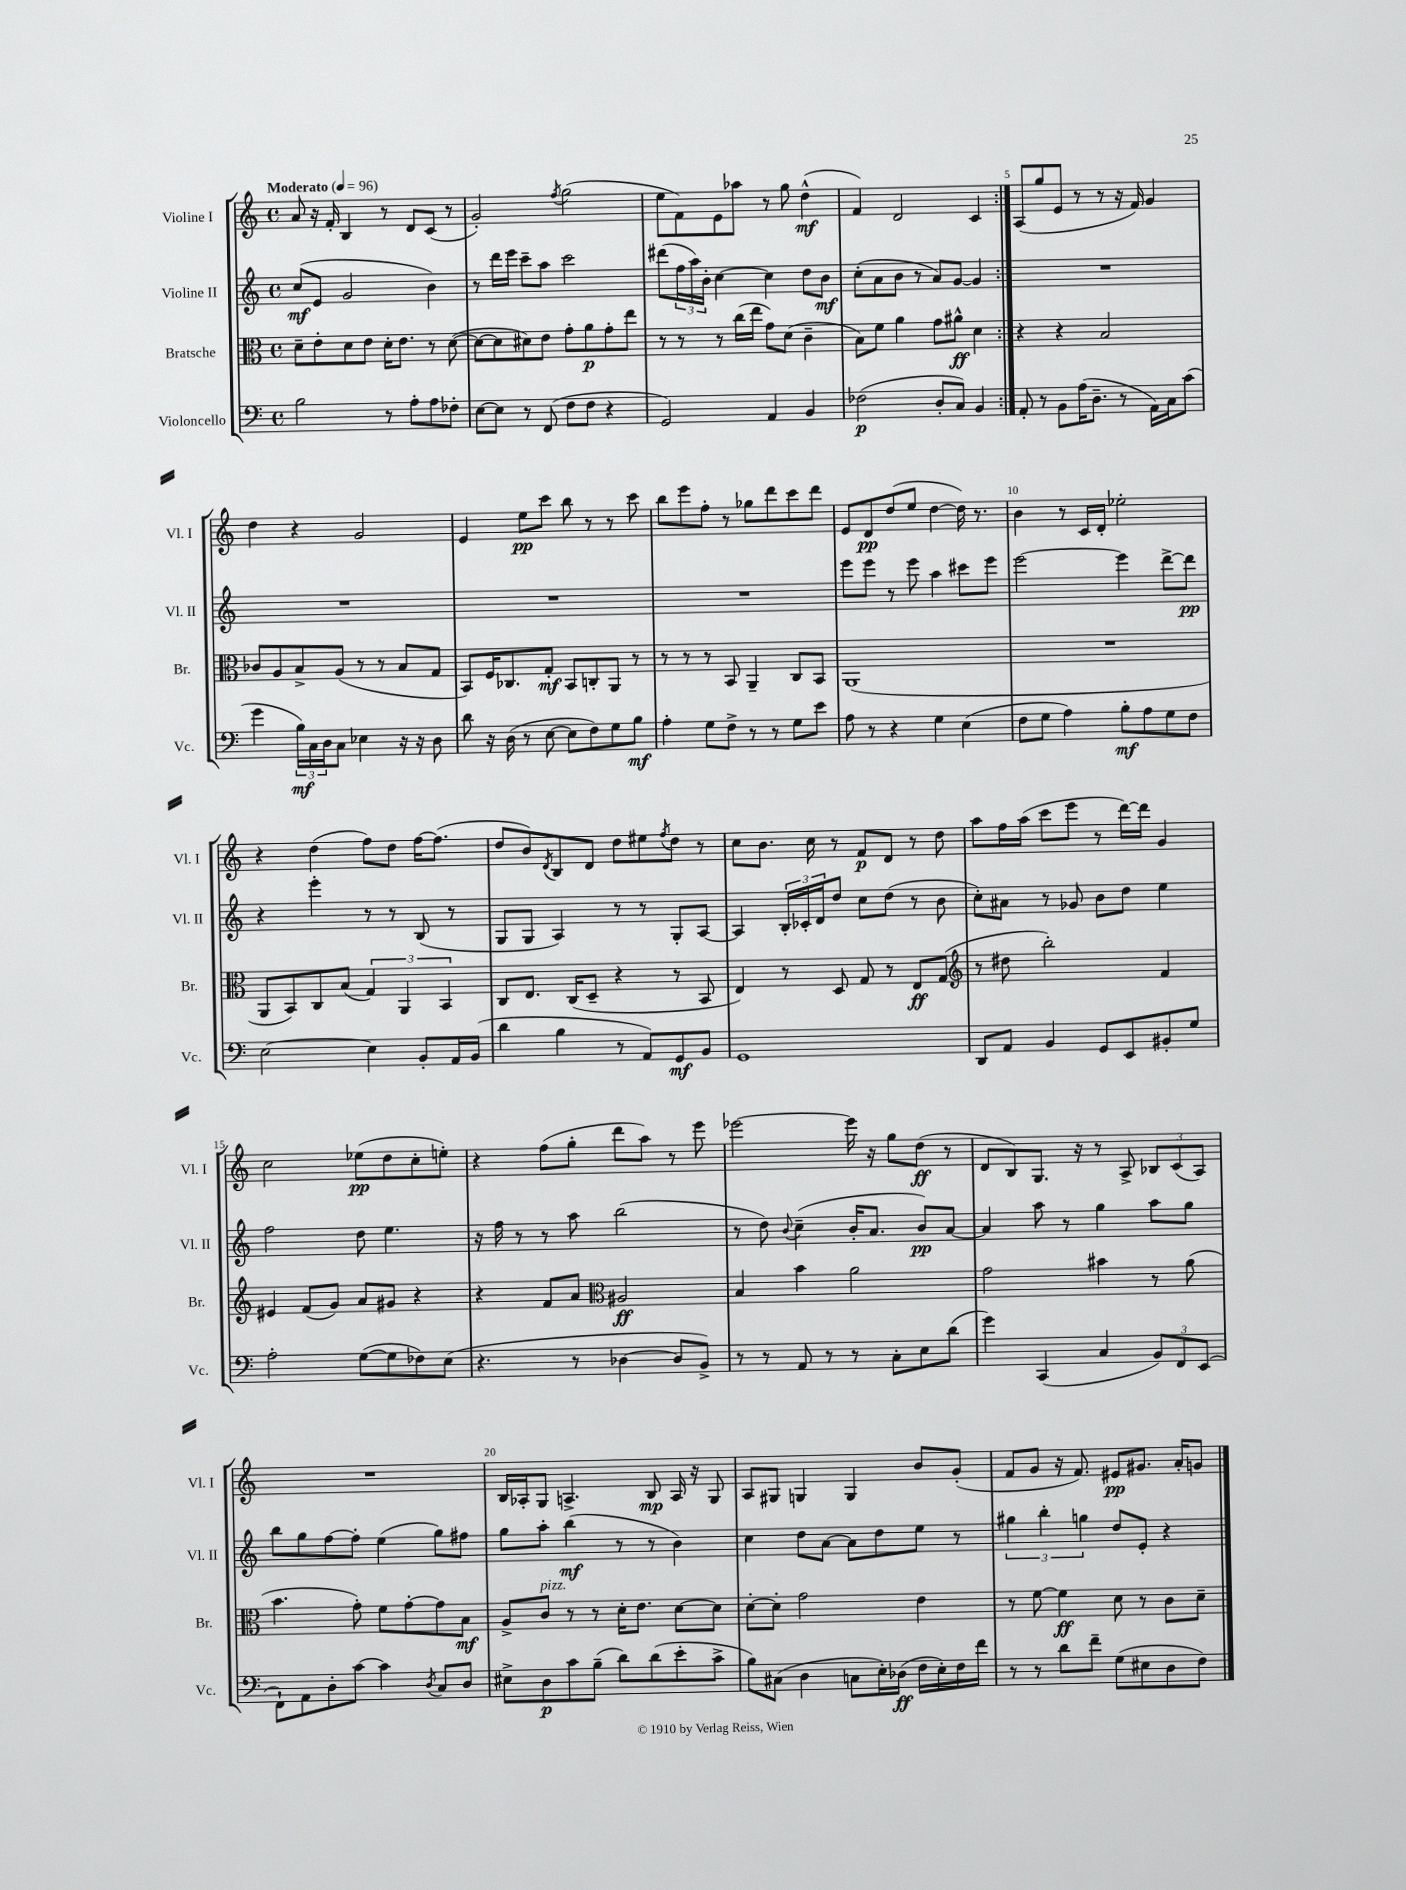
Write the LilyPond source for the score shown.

<<
\new StaffGroup <<
\new Staff = "s0" \with { instrumentName = "Violine I" shortInstrumentName = "Vl. I" } {
    \clef treble \key c \major \defaultTimeSignature \time 4/4 \tempo "Moderato" 4 = 96
    \repeat volta 2 { a'8 r16 f'16-. b4 r8 d'8 c'8( r8 |
    g'2-.) \acciaccatura { f''8 } g''2( |
    e''8 f'8) e'8 aes''8 r8 g''8 d''4-^\mf( |
    f'4) d'2 c'4 | }
    a8( g''8 e'8 r8 r8 r16 f'16) g'4 |
    d''4 r4 g'2 |
    e'4 e''8\pp c'''8 b''8 r8 r8 c'''8 |
    b''8 e'''8 f''8-. r8 ges''8 d'''8 c'''8 d'''8 |
    e'8 d'8\pp d''8( e''8 d''4~ d''16) r8. |
    b'4 r8 c'16 d'16-. ees''2-. |
    r4 d''4( f''8) d''8 f''16~ f''8.( |
    d''8 b'8) \acciaccatura { d'8 } b8 d'8 d''8 eis''8 \acciaccatura { f''8 } d''8 r8 |
    c''8 b'8. c''16 r8 f'8\p d'8 r8 d''8 |
    a''8 f''16 a''16( c'''8 e'''8 r8 d'''16~) d'''16 g'4 |
    c''2 ees''8\pp( d''8 c''8-. e''8-.) |
    r4 f''8( g''8-. d'''8 a''8) r8 e'''8 |
    ees'''2~ ees'''16 r16 g''8 d''8\ff( r8 |
    d'8 b8) g8. r16 r8 a8-> \tuplet 3/2 { bes8 c'8( a8) } |
    R1 |
    b16 aes16-. g8 a4.-> b8\mp a16 r16 g8 |
    a8 gis8 g4 g4 b'8 g'8-.( |
    f'8 g'8 r16 f'8.) eis'8\pp gis'8. a'16-. g'8 \bar "|." |
}
\new Staff = "s1" \with { instrumentName = "Violine II" shortInstrumentName = "Vl. II" } {
    \clef treble \key c \major \defaultTimeSignature \time 4/4
    \repeat volta 2 { c''8\mf( e'8 g'2 b'4) |
    r8 d'''16 e'''16 c'''8-- a''8 c'''2 |
    dis'''8( \tuplet 3/2 { f''16 a''16) b'16-. } c''4~ c''4 d''8 b'8\mf |
    c''8-.( a'8 b'8 r8 a'8) g'8~ g'4 | }
    R1 |
    R1 |
    R1 |
    R1 |
    e'''8 e'''8 r8 e'''8 a''4 cis'''8 e'''8 |
    e'''2~ e'''4 d'''8~-> d'''8\pp |
    r4 e'''4-. r8 r8 b8( r8 |
    g8 g8 a4) r8 r8 g8-. a8~ |
    a4 \tuplet 3/2 { b16-. ces'16-. d'16 } d''8 c''8 d''8( r8 b'8 |
    c''8-.) ais'8 r8 ges'8 b'8 d''8 e''4 |
    f''2 d''8 e''4. |
    r16 f''16 r8 r8 a''8 b''2( |
    r8 d''8) \appoggiatura { b'8 } c''4--( b'16-. a'8. b'8\pp) a'8~ |
    a'4 a''8 r8 g''4 a''8 g''8 |
    b''8 g''8 f''8~ f''8-. e''4( g''8) fis''8 |
    g''8 a''8-. b''4\mf( r8 r8 b'4) |
    c''4 d''8 a'8~ a'8 d''8 e''8 r8 |
    \tuplet 3/2 { gis''4 b''4-. g''4 } d''8 e'8-. r4 \bar "|." |
}
\new Staff = "s2" \with { instrumentName = "Bratsche" shortInstrumentName = "Br." } {
    \clef alto \key c \major \defaultTimeSignature \time 4/4
    \repeat volta 2 { d'8-- e'8-. d'8 e'8 d'16-. e'8. r8 d'8~( |
    d'8~ d'8 dis'8) e'8 g'8-. a'8\p g'8-. e''8 |
    r8 r8 r8 c''16( e''16 g'8) d'8( c'4-- |
    b8) f'8 a'4 g'8 ais'8-^\ff d'4 | }
    r4 r4 b2 |
    ces'8 a8 b8-> a8( r8 r8 b8 g8 |
    b,8) f16 ces8. g8-.\mf b,8 c8-. a,8 r8 |
    r8 r8 r8 b,8 a,4-- c8 b,8 |
    a,1( |
    R1 |
    a,8 b,8) c8 b8( \tuplet 3/2 { g4) a,4 b,4 } |
    c8 e8. c16( d8-- r4 r8 b,8 |
    e4) r8 d8 g8 r8 e8\ff g8( |
    \clef treble r8 dis''8 b''2-.) f'4 |
    eis'4 f'8( g'8) a'8 gis'8 r4 |
    r4 f'8 a'8 \clef alto ais2\ff |
    b4 b'4 a'2 |
    g'2 bis'4 r8 a'8( |
    b'4. g'8-.) f'8 g'8~-. g'8 b8\mf |
    a8-> c'8^\markup { \italic "pizz." } r8 r8 d'16-. e'8. d'8~ d'8 |
    d'8~-. d'8-. g'2 e'4 |
    r8 f'8~ f'4\ff d'8 r8 c'8 d'8-- \bar "|." |
}
\new Staff = "s3" \with { instrumentName = "Violoncello" shortInstrumentName = "Vc." } {
    \clef bass \key c \major \defaultTimeSignature \time 4/4
    \repeat volta 2 { b2 r8 a8-. a8 fes8-. |
    e8~ e8 r8 f,8( f8 f8 r4 |
    g,2) a,4 b,4 |
    fes2\p( d8-. c8) b,4 | }
    a,8-. r8 b,8 a16( d8.-- r8 a,16) c16 c'8( |
    g'4 \tuplet 3/2 { b16\mf) c16 d16 } c8 ees4 r16 r16 d8 |
    d'8 r16 d16( r8 e8~ e8 f8) g8 b8\mf |
    a4-. g8 f8-> r8 r8 g8 e'8 |
    a8 r8 r4 g4 e4( |
    f8 g8 a4) b8-.\mf a8 g8 f8 |
    e2~ e4 b,8-. a,16 b,16( |
    d'4 b4 r8 a,8) g,8\mf b,8 |
    g,1 |
    d,8 a,8 b,4 g,8 e,8 bis,8-. g8 |
    a2-. g8~( g8 fes8) e8( |
    r4. r8 des4~ des8 b,8->) |
    r8 r8 a,8 r8 r8 c8-. e8 d'8( |
    g'4) c,4( c4 \tuplet 3/2 { b,8) f,8 e,8( } |
    f,8-!) a,8 d8-. c'8~ c'4 \acciaccatura { d8 } c8 d8 |
    eis8-> d8\p c'8 b8--( d'8) d'8( e'8-. c'8-> |
    b8) cis8( d4 c8 e16-.) des16\ff( f16 e16-.) f16 f'16 |
    r8 r8 d'8 f'8-- g8( eis8 d8 f8) \bar "|." |
}
>>
>>
\layout { \context { \Score \override BarNumber.break-visibility = ##(#f #t #t) barNumberVisibility = #(every-nth-bar-number-visible 5) } }
